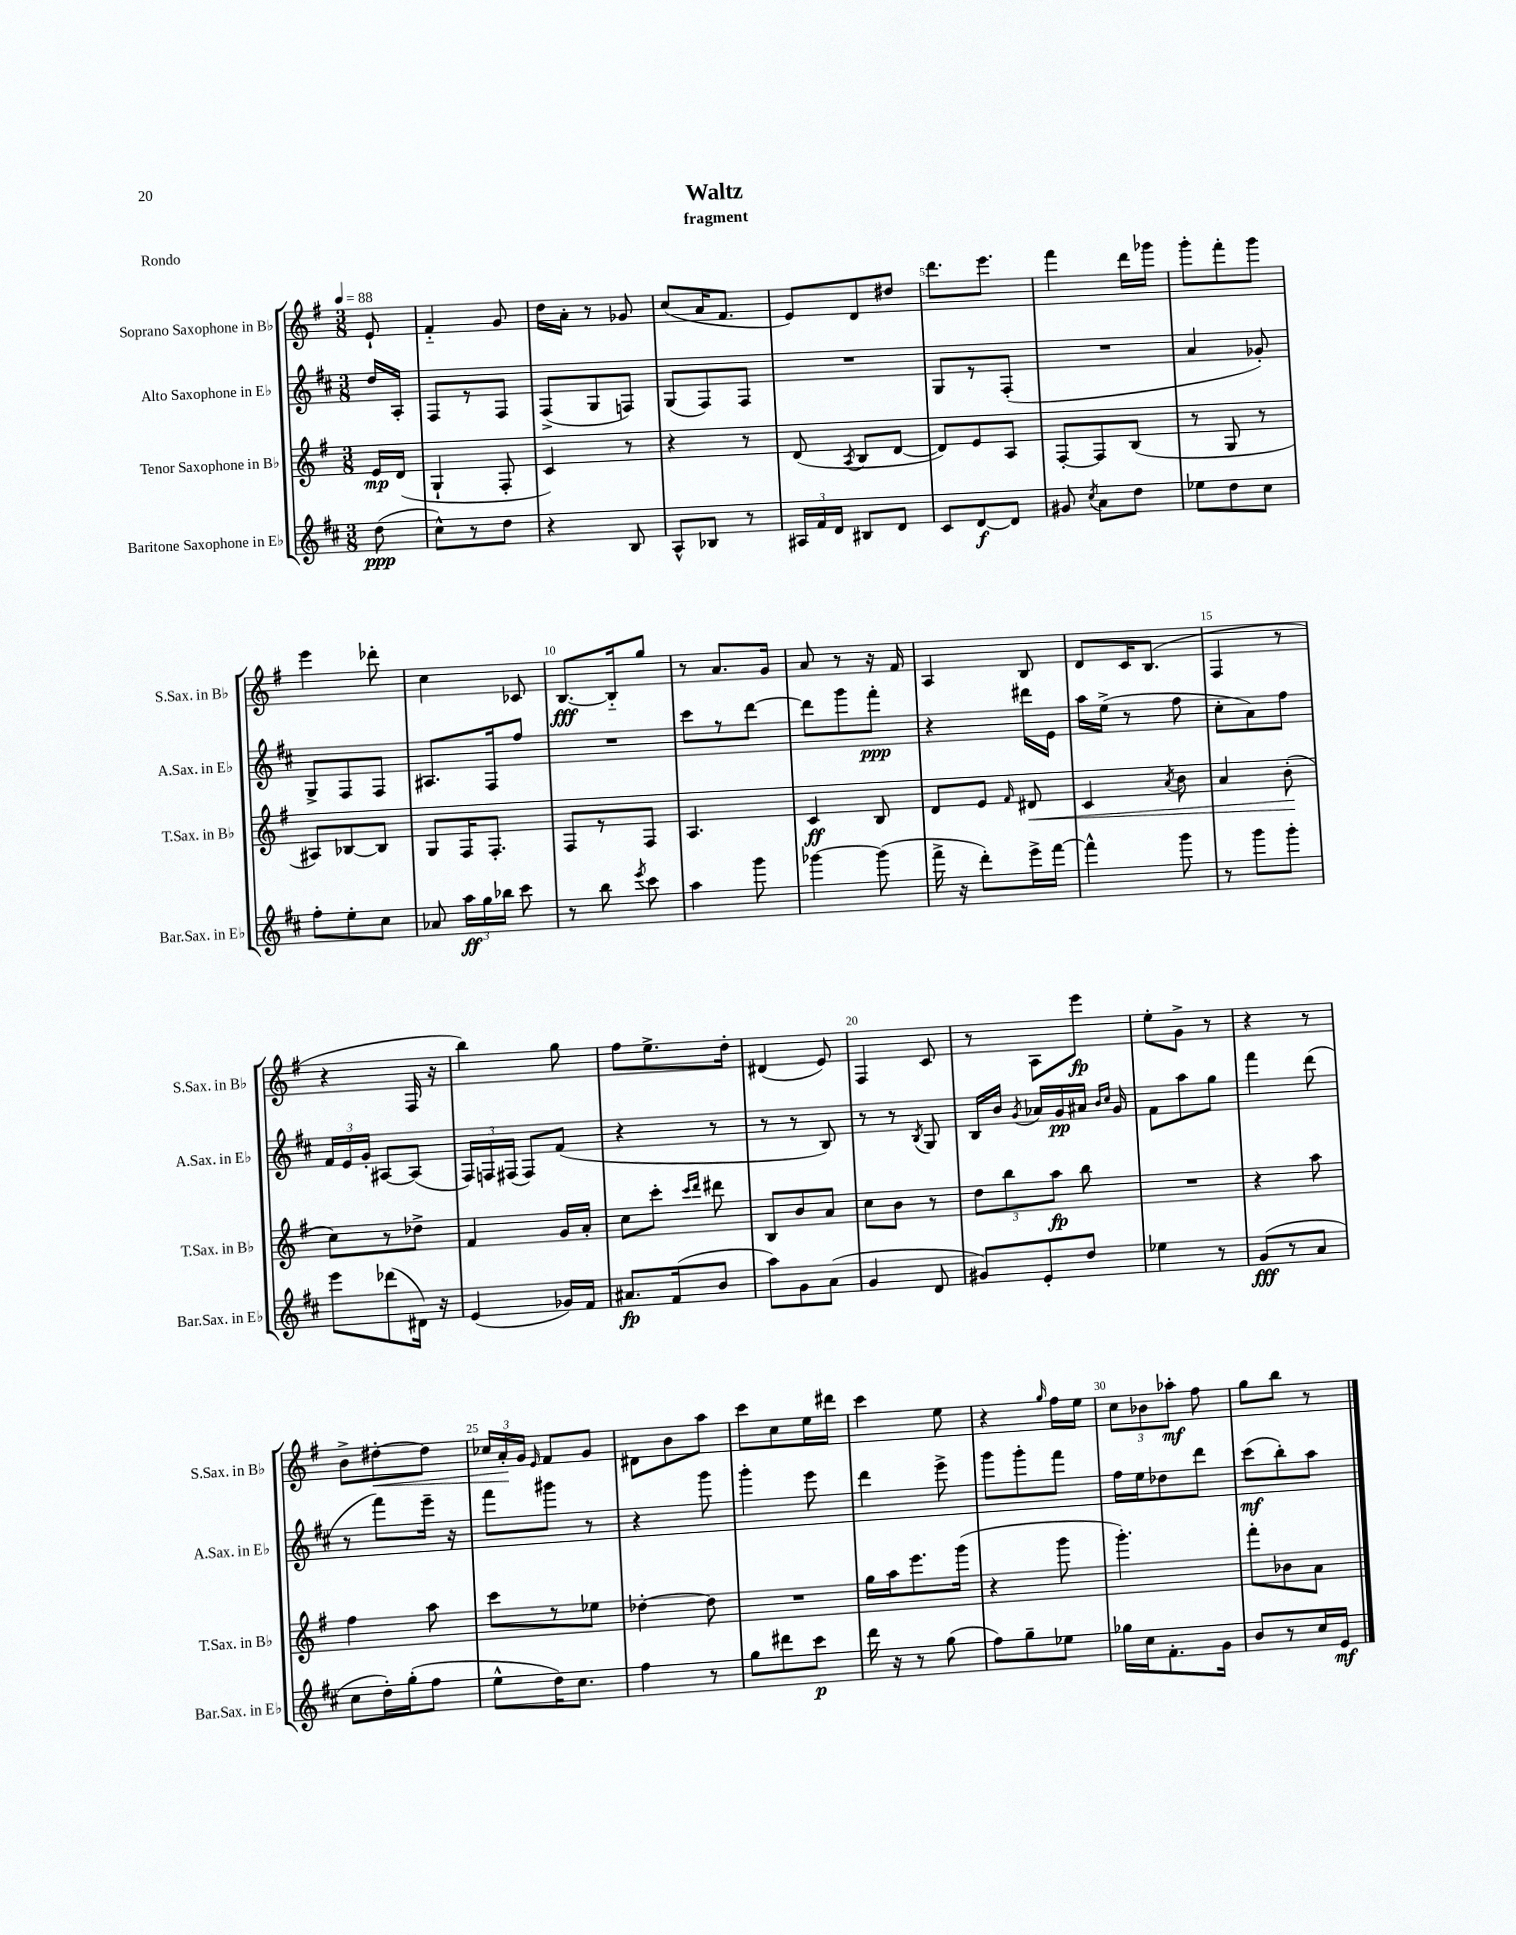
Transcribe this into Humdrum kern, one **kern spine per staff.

**kern	**kern	**kern	**kern
*staff4	*staff3	*staff2	*staff1
*clefG2	*clefG2	*clefG2	*clefG2
*k[f#c#]	*k[f#]	*k[f#c#]	*k[f#]
*M3/8	*M3/8	*M3/8	*M3/8
*MM88	*MM88	*MM88	*MM88
(8dd	16e	16dd	8e`
.	(16d	16A'	.
=	=	=	=
8cc#^^)	4G`	8F#	4f#'~
8r	.	8r	.
8dd	8F#'	8F#	8g
=	=	=	=
4r	4c)	(8F#^	16dd
.	.	.	16a'
.	.	8G	8r
8B	8r	8F)	8g-
=	=	=	=
8A^^	4r	(8G	(8cc
8B-	.	8F#)	16a
.	.	.	8.f#
8r	8r	8F#	.
=	=	=	=
24A#	(8d	4.r	8e)
24f#	.	.	.
24d	.	.	.
.	8qA	.	.
8B#	8B	.	8d
8d	[8d	.	8dd#
=	=	=	=
8c#	8d])	8G	8.ddd
[8d	8e	8r	.
.	.	.	8.eee
8d]	8A	(8F#'	.
=	=	=	=
8g#	[8F#'	4.r	4fff#
8qcc#	.	.	.
8a	8F#]	.	.
8dd	(8B	.	16ddd
.	.	.	16ggg-
=	=	=	=
8ee-	8r	4a	8ggg'
8dd	8G	.	8fff#'
8cc#	8r	8g-')	8ggg
=	=	=	=
8ff#'	8A#)	8G^	4eee
8ee'	[8B-	8F#	.
8cc#	8B-]	8F#	8ddd-'
=	=	=	=
8a-	8G	8.A#	4cc
24aa	16F#	.	.
24gg	.	.	.
.	8.F#'	16F#	.
24bb-	.	.	.
8ccc#	.	8ff#	8c-
=	=	=	=
8r	8F#	4.r	[8.B
8bb	8r	.	.
.	.	.	16B'~]
8qeee	.	.	.
8ccc#	8F#	.	8gg
=	=	=	=
4aa	4.A	8ccc#	8r
.	.	8r	8.a
8ggg	.	[8ddd	.
.	.	.	16g
=	=	=	=
[4ggg-	4c	8ddd]	8a
.	.	8ggg	8r
(8ggg-]	8B	8fff#'	16r
.	.	.	16f#
=	=	=	=
16fff#^	8d	4r	4A
16r	.	.	.
8ddd')	8e	.	.
.	16qqf#	.	.
16eee^	8d#	16ddd#	8B
[16fff#	.	16e	.
=	=	=	=
4fff#^^]	4c	16aa	8d
.	.	(16ee^	.
.	.	8r	16c
.	.	.	(8.B
.	8qa	.	.
8ggg	8b	8ff#	.
=	=	=	=
8r	4a	8cc#'	4F#
8ggg	.	8a)	.
8ggg'	(8b'	8ff#	8r
=	=	=	=
8eee	8cc)	24f#	4r
.	.	24e	.
.	.	24g'	.
(8ddd-	8r	[8A#	.
16d#)	8dd-^	(8A#]	16F#
16r	.	.	16r
=	=	=	=
(4e	4f#	24F#)	4bb)
.	.	24F	.
.	.	(24F#	.
.	.	8F#)	.
16g-)	16g	(8f#	8gg
16f#	16a'	.	.
=	=	=	=
8.a#	8cc	4r	8ff#
.	8ccc'	.	8.ee^
(16f#	.	.	.
.	16qqccc	.	.
.	16qqddd	.	.
8b	8ddd#	8r	.
.	.	.	16dd'
=	=	=	=
8aa)	8B	8r	(4d#
8g	8b	8r	.
(8a	8a	8B)	8e)
=	=	=	=
4g	8cc	8r	4F#
.	8b	8r	.
.	.	8qB	.
8d	8r	8G	8c
=	=	=	=
8g#)	12dd	16B	8r
.	.	16b	.
.	12bb	.	.
.	.	8qg	.
8e'	.	16a-	8A
.	12aa	.	.
.	.	16g	.
8dd	8bb	16a#	8eee
.	.	16qqb	.
.	.	16qqcc#	.
.	.	16g	.
=	=	=	=
4ee-	4.r	8f#	8ee'
.	.	8aa	8g^
8r	.	8gg	8r
=	=	=	=
(8g	4r	4fff#	4r
8r	.	.	.
8a	8aa	(8ddd	8r
=	=	=	=
8cc#	4ff#	8r	8b^
16dd')	.	8fff#)	[8dd#'
(16gg'	.	.	.
8ff#	8aa	16eee~	8dd#]
.	.	16r	.
=	=	=	=
8ee^^	8ccc	8fff#	24cc-
.	.	.	24a'
.	.	.	24g
.	.	.	16qqe
16dd)	8r	8ggg#	8f#
8.cc#	.	.	.
.	8ee-	8r	8g
=	=	=	=
4ff#	[4dd-'	4r	8d#
.	.	.	8b
8r	8dd-]	8ggg	8aa
=	=	=	=
8gg	4.r	4ggg'	8ccc
8ddd#	.	.	8cc
8ccc#	.	8eee	16ee
.	.	.	16ddd#
=	=	=	=
16ddd	16gg	4ddd	4ccc
16r	16aa	.	.
8r	8.eee	.	.
(8gg	.	8eee^	8ee
.	(16ggg	.	.
=	=	=	=
8ff#)	4r	8ggg	4r
8gg~	.	8ggg'	.
.	.	.	16qqgg
8ee-	8ggg	8fff#	16ff#
.	.	.	16ee
=	=	=	=
16gg-	4.ggg')	16ff#	12cc
16cc#	.	16ee	.
.	.	.	12b-
8.f#'	.	8dd-	.
.	.	.	12aa-'
.	.	8ddd	8ff#
16g	.	.	.
=	=	=	=
8b	8fff#'	(8ccc#	8gg
8r	8b-	8bb')	8bb
16cc#	8a	8aa	8r
16e	.	.	.
==	==	==	==
*-	*-	*-	*-
